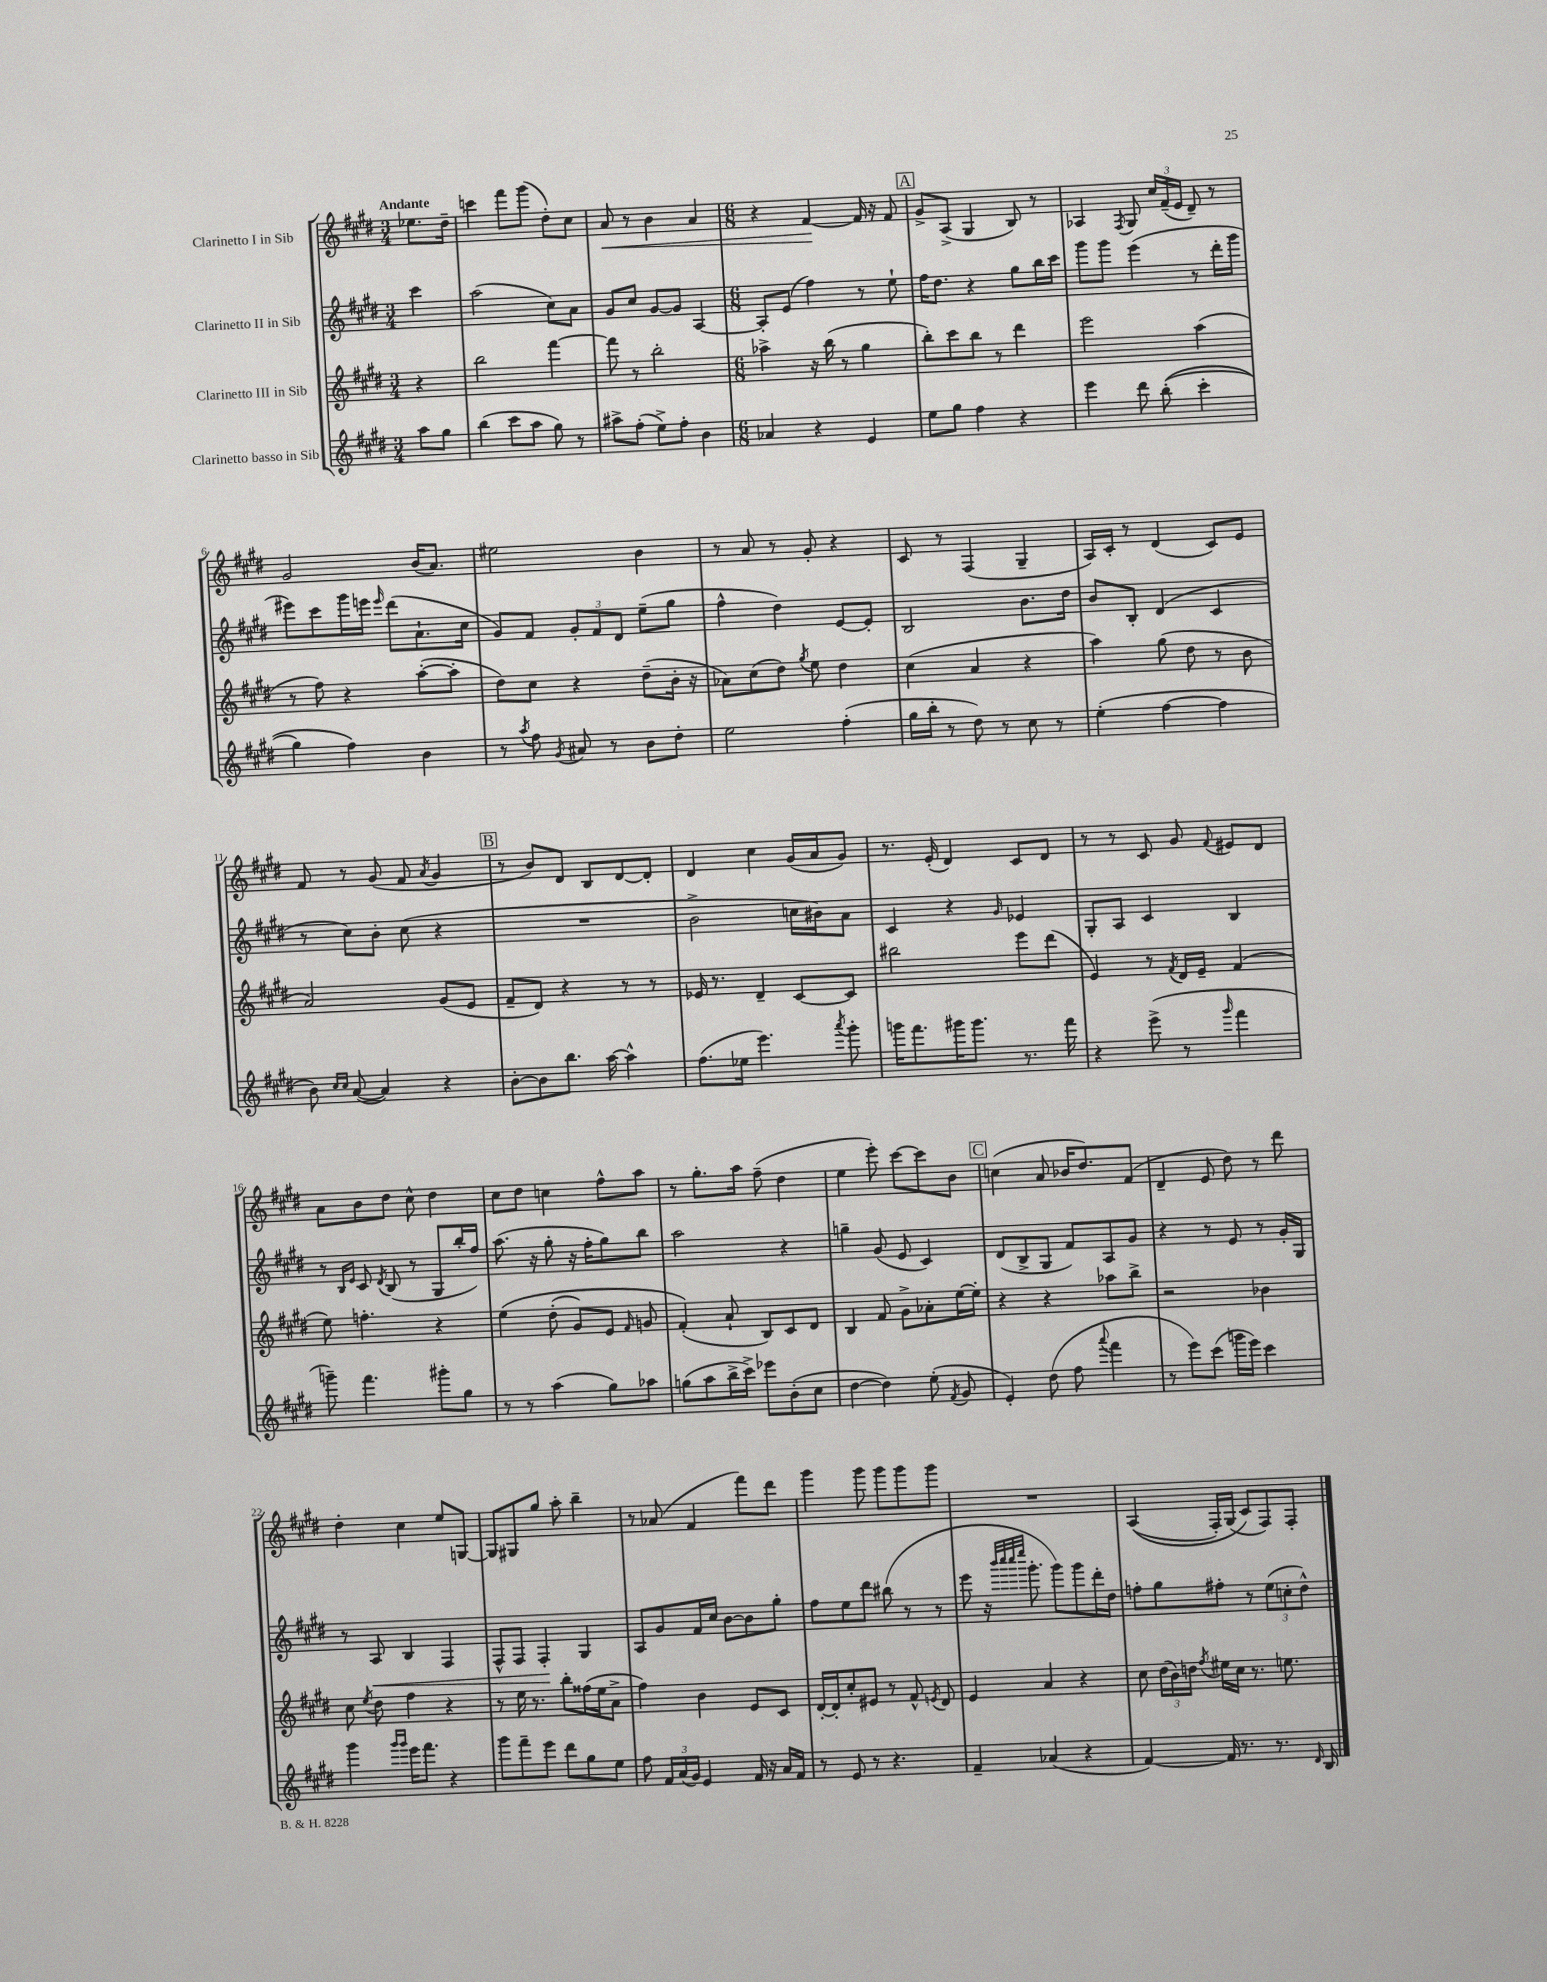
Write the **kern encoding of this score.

**kern	**kern	**kern	**kern
*staff4	*staff3	*staff2	*staff1
*clefG2	*clefG2	*clefG2	*clefG2
*k[f#c#g#d#]	*k[f#c#g#d#]	*k[f#c#g#d#]	*k[f#c#g#d#]
*M3/4	*M3/4	*M3/4	*M3/4
8aa\L	4r	4ccc#\	8.ee-\L
8gg#\J	.	.	.
.	.	.	16dd#~\Jk
=	=	=	=
(4bb\	2bb\	(2aa\	4ccc\
8ccc#\L	.	.	8fff#\L
8aa\J	.	.	(8ggg#\J
8gg#\)	[4fff#\	8cc#\L)	8dd#'\L)
8r	.	8a\J	8cc#\J
=	=	=	=
8aa#^\L	8fff#\]	8g#/L	8a/
(8ff#'\J	8r	8cc#/J	8r
8ee^\L)	2bb'\	[8g#/L	4b\
8ff#'\J	.	8g#/]J	.
4b\	.	[4A/	4a/
=	=	=	=
*M6/8	*M6/8	*M6/8	*M6/8
4a-/	4aa-^\	8A'/]L	4r
.	.	(8e/J	.
4r	16r	4ff#\)	[4f#/
.	(16bb\	.	.
.	8r	.	.
4e/	4gg#\	8r	16f#/]
.	.	.	16r
.	.	8ee`\	8f#/
=	=	=	=
8ee\L	8bb'\L)	16ff#\LK	8g#^/L
.	.	8.dd#\J	.
8gg#\J	8ccc#\	.	(8A^/J
4ff#\	8bb\J	4r	4G#/
.	8r	.	.
4r	4ddd#\	8gg#\L	8B/)
.	.	16bb\L	8r
.	.	16ccc#\JJ	.
=	=	=	=
4eee\	2eee\	8ggg#\L	4A-/
.	.	8ggg#\J	.
.	.	.	8qF#/
8ddd#\	.	(4eee\	8G#/
&((8bb'\	.	.	24cc#/LL
.	.	.	(24f#~/
.	.	.	24e/JJ
4ccc#'\	(4aa\	8r	8d#~/)
.	.	16ddd#'\LL	8r
.	.	16ggg#\JJ	.
=	=	=	=
4gg#\)	8r	8eee#\L)	2g#/
.	8ff#\)	8ccc#\	.
4ff#\&)	4r	16ggg#\L	.
.	.	16eee\JJ	.
.	.	16qqeee/	.
.	.	(8ddd#\L	.
4b\	([8aa'\L	8.a`\	(16b/LK
.	.	.	8.a/J)
.	8aa'\]J	.	.
.	.	16cc#\Jk	.
=	=	=	=
8r	8dd#\L)	8g#/L)	2ee#\
8qaa/	.	.	.
8ff#\	8cc#\J	8f#/J	.
8qg#/	.	.	.
8a#/	4r	12g#'/L	.
.	.	12f#/	.
8r	.	.	.
.	.	12d#/J	.
8b\L	(8dd#~\L	(8ee~\L	4b\
8dd#'\J	16b'\Jk	8gg#\J	.
.	16r	.	.
=	=	=	=
2ee\	8a-\L)	4ff#^^\	8r
.	(8cc#\	.	8a/
.	8dd#\J)	4dd#\)	8r
.	8qgg#/	.	.
.	8ee\	.	8g#'/
(4ff#'\	4dd#\	[8e/L	4r
.	.	8e'/]J	.
=	=	=	=
16gg#\LL	(4cc#\	2B/	8c#/
16bb'\JJ	.	.	.
8r	.	.	8r
8dd#\)	4a/	.	(4F#/
8r	.	.	.
8cc#\	4r	8.b\L	4G#~/
8r	.	.	.
.	.	16dd#\Jk	.
=	=	=	=
(4ee'\	4aa\)	8b/L	16A/LL)
.	.	.	16c#'/JJ
.	.	8B'/J	8r
[4ff#\	(8gg#\	(4d#/	(4d#/
.	8dd#\	.	.
4ff#\]	8r	4c#/	8c#/L)
.	8b\	.	8e/J
=	=	=	=
8b\)	2a/)	8r	8f#/
16qqcc#/LL	.	.	.
16qqcc#/JJ	.	.	.
([8a/	.	8cc#\L)	8r
4a/])	.	8b'\J	(8g#/
.	.	(8cc#\	8f#/
.	.	.	8qa/
4r	(8g#/L	4r	4g#/
.	8e/J	.	.
=	=	=	=
[8b'\L	8f#~/L	2.r	8r
8b\]	8d#/J)	.	8b/L)
8.bb\J	4r	.	8d#/J
.	.	.	8B/L
[16aa\	.	.	.
4aa^^\]	8r	.	[8d#/
.	8r	.	8d#'/]J
=	=	=	=
(8.ff#\L	16e-/	2b^\	4d#/
.	8.r	.	.
16ee-\Jk	.	.	.
4.eee\)	4d#~/	.	4cc#\
.	[8c#/L	16cc\LL	(16g#/LL
.	.	16b#\J)	16a/J
8qaaa/	.	.	.
8ggg#'\	8c#/]J	8a\J	8g#/J)
=	=	=	=
16ggg\LK	2bb#\	4c#/	8.r
8.fff#\	.	.	.
.	.	.	(16e'/
16ggg#\K	.	4r	4d#/)
8.ggg#\J	.	.	.
.	.	16qqg#/	.
8.r	8eee\L	4e-/	8c#/L
.	(8ddd#\J	.	8d#/J
16fff#\	.	.	.
=	=	=	=
4r	4e/)	8G#'/L	8r
.	.	8A/J	8r
(8eee^\	8r	4c#/	8c#/
.	8qf#/	.	.
8r	16d#/LL	.	8g#/
.	16e~/JJ	.	.
16qqggg#/	.	.	8qqf#/
4fff#\	(4f#/	4B/	8e#/L
.	.	.	8d#/J
=	=	=	=
8ggg~\)	8ee\)	8r	8a\L
.	.	16qqB/LL	.
.	.	16qqe/JJ	.
4.fff#\	4.ff'\	8c#/	8b\
.	.	8qd#/	.
.	.	(8B/	8dd#\J
.	.	8r	8cc#^^\
8ggg#'\L	4r	8G#/L	4dd#\
8gg#\J	.	16bb'/L	.
.	.	16ff#/JJ)	.
=	=	=	=
8r	&(4ee\	(8.aa\	8cc#\L
8r	.	.	8dd#\J
.	.	16r	.
(4aa\	(8dd#'\	8gg#'\	4cc\
.	8g#/L)	16r	.
.	.	16ff#'\LK	.
8gg#\L)	8e/J	8gg#\)	8ff#^^\L
.	16qqf#/	.	.
8aa-\J	8g/	8bb\J	8aa\J
=	=	=	=
(8gg\L	(4f#'/&)	2aa\	8r
8aa\	.	.	8.gg#'\L
16bb^\L	8a`/	.	.
16ccc#^\JJ)	.	.	16aa\Jk
8eee-\L	8B/L)	.	(8ff#~\
(8b'\	8c#/	4r	4dd#\
8cc#\J	8d#/J	.	.
=	=	=	=
[4dd#\	4B/	4gg~\	4ee\
4dd#\])	8f#/	(8g#/	8eee'\)
.	8g#^\L	8e/	[8ccc#\L
(8ee'\	8a-'\	4c#/)	8ccc#\]
8qf#/	.	.	.
8g#/	[16ee\L	.	8b\J
.	16ee'\]JJ	.	.
=	=	=	=
4e'/)	4r	(8d#/L	(4cc\
.	.	8B^/	.
(8dd#\	4r	8G#/J	8a/
8ff#\	.	8f#/L)	16b-/LK
.	.	.	8.dd#/)
8qqaaa/	.	.	.
4fff#\	8aa-\L	8A/	.
.	8bb^\J	8g#/J	(8f#/J
=	=	=	=
8r	2r	4r	4d#~/
8eee\L)	.	.	.
(8ccc#\J	.	8r	8e/
16ggg\LL	.	8e/	8dd#\)
16eee\JJ)	.	.	.
4ccc#\	4b-\	8r	8r
.	.	16g#'/LL	8ddd#\
.	.	16G#/JJ	.
=	=	=	=
4ggg#\	8cc#\	8r	4dd#'\
.	8qee/	.	.
.	8dd#\	8A/	.
16qqggg#/LL	.	.	.
16qqggg#/JJ	.	.	.
16eee\LK	4ff#\	4B/	4cc#\
8.fff#\J	.	.	.
4r	4r	4F#/	8ee/L
.	.	.	[8G/J
=	=	=	=
8ggg#\L	8r	8F#^^/L	8G/]L
8fff#~\	16ee\	8F#/J	8G#/
.	8.r	.	.
8eee\J	.	4F#'/	8gg#/J
8ddd#\L	8bb'\L	.	8aa'\
8gg#\	(16ff##\L	4G#/	4bb~\
.	16ee\J	.	.
8ee\J	8a^\J	.	.
=	=	=	=
8ff#\	4ff#\)	8A/L	8r
24f#/LL	.	8g#/	(8a-/
(24a/	.	.	.
24g#/JJ)	.	.	.
4e/	4b\	16f#/L	4f#/
.	.	16cc#/JJ	.
.	.	[8b\L	.
16f#/	8e/L	8b\]	8fff#\L)
16r	.	.	.
16a/LL	8c#/J	8gg#'\J	8ddd#\J
16f#/JJ	.	.	.
=	=	=	=
8r	[16d#'/LL	8ff#\L	4ggg#\
.	16d#'/]J	.	.
8e/	8cc#'/	8ee\	.
8r	8e#/J	8ddd#\J	8ggg#\
4.r	8r	(8bb#\	8ggg#\L
.	8f#^^/	8r	8ggg#\
.	8qe/	.	.
.	8d#/	8r	8ggg#\J
=	=	=	=
4f#~/	4e/	8eee\	2.r
.	.	16r	.
.	.	32qqbbb/LLL	.
.	.	32qqcccc#/	.
.	.	32qqcccc#/	.
.	.	32qqeeee/JJJ	.
.	.	8.ggg#'\	.
(4a-/	4a/	.	.
.	.	8ggg#\L)	.
4r	4r	8ggg#\	.
.	.	16ddd#'\L	.
.	.	16dd#\JJ	.
=	=	=	=
[4f#/)	8cc#\	8ff'\L	&((4A/
.	(24dd#\LL	8gg#\	.
.	24b\)	.	.
.	24dd\JJ	.	.
.	8qff#/	.	.
16f#/]	16ee#\LL	8ff#'\J	16F#'/LL)
8.r	16cc#\JJ	.	(16G#/JJ
.	8.r	8r	8c#/L&)
8.r	.	(12ee\L	8F#/)
.	8.ee\	.	.
.	.	12cc'\	.
.	.	.	8F#'/J
.	.	12dd#^^\J)	.
16qqd#/	.	.	.
16B/	.	.	.
==	==	==	==
*-	*-	*-	*-
